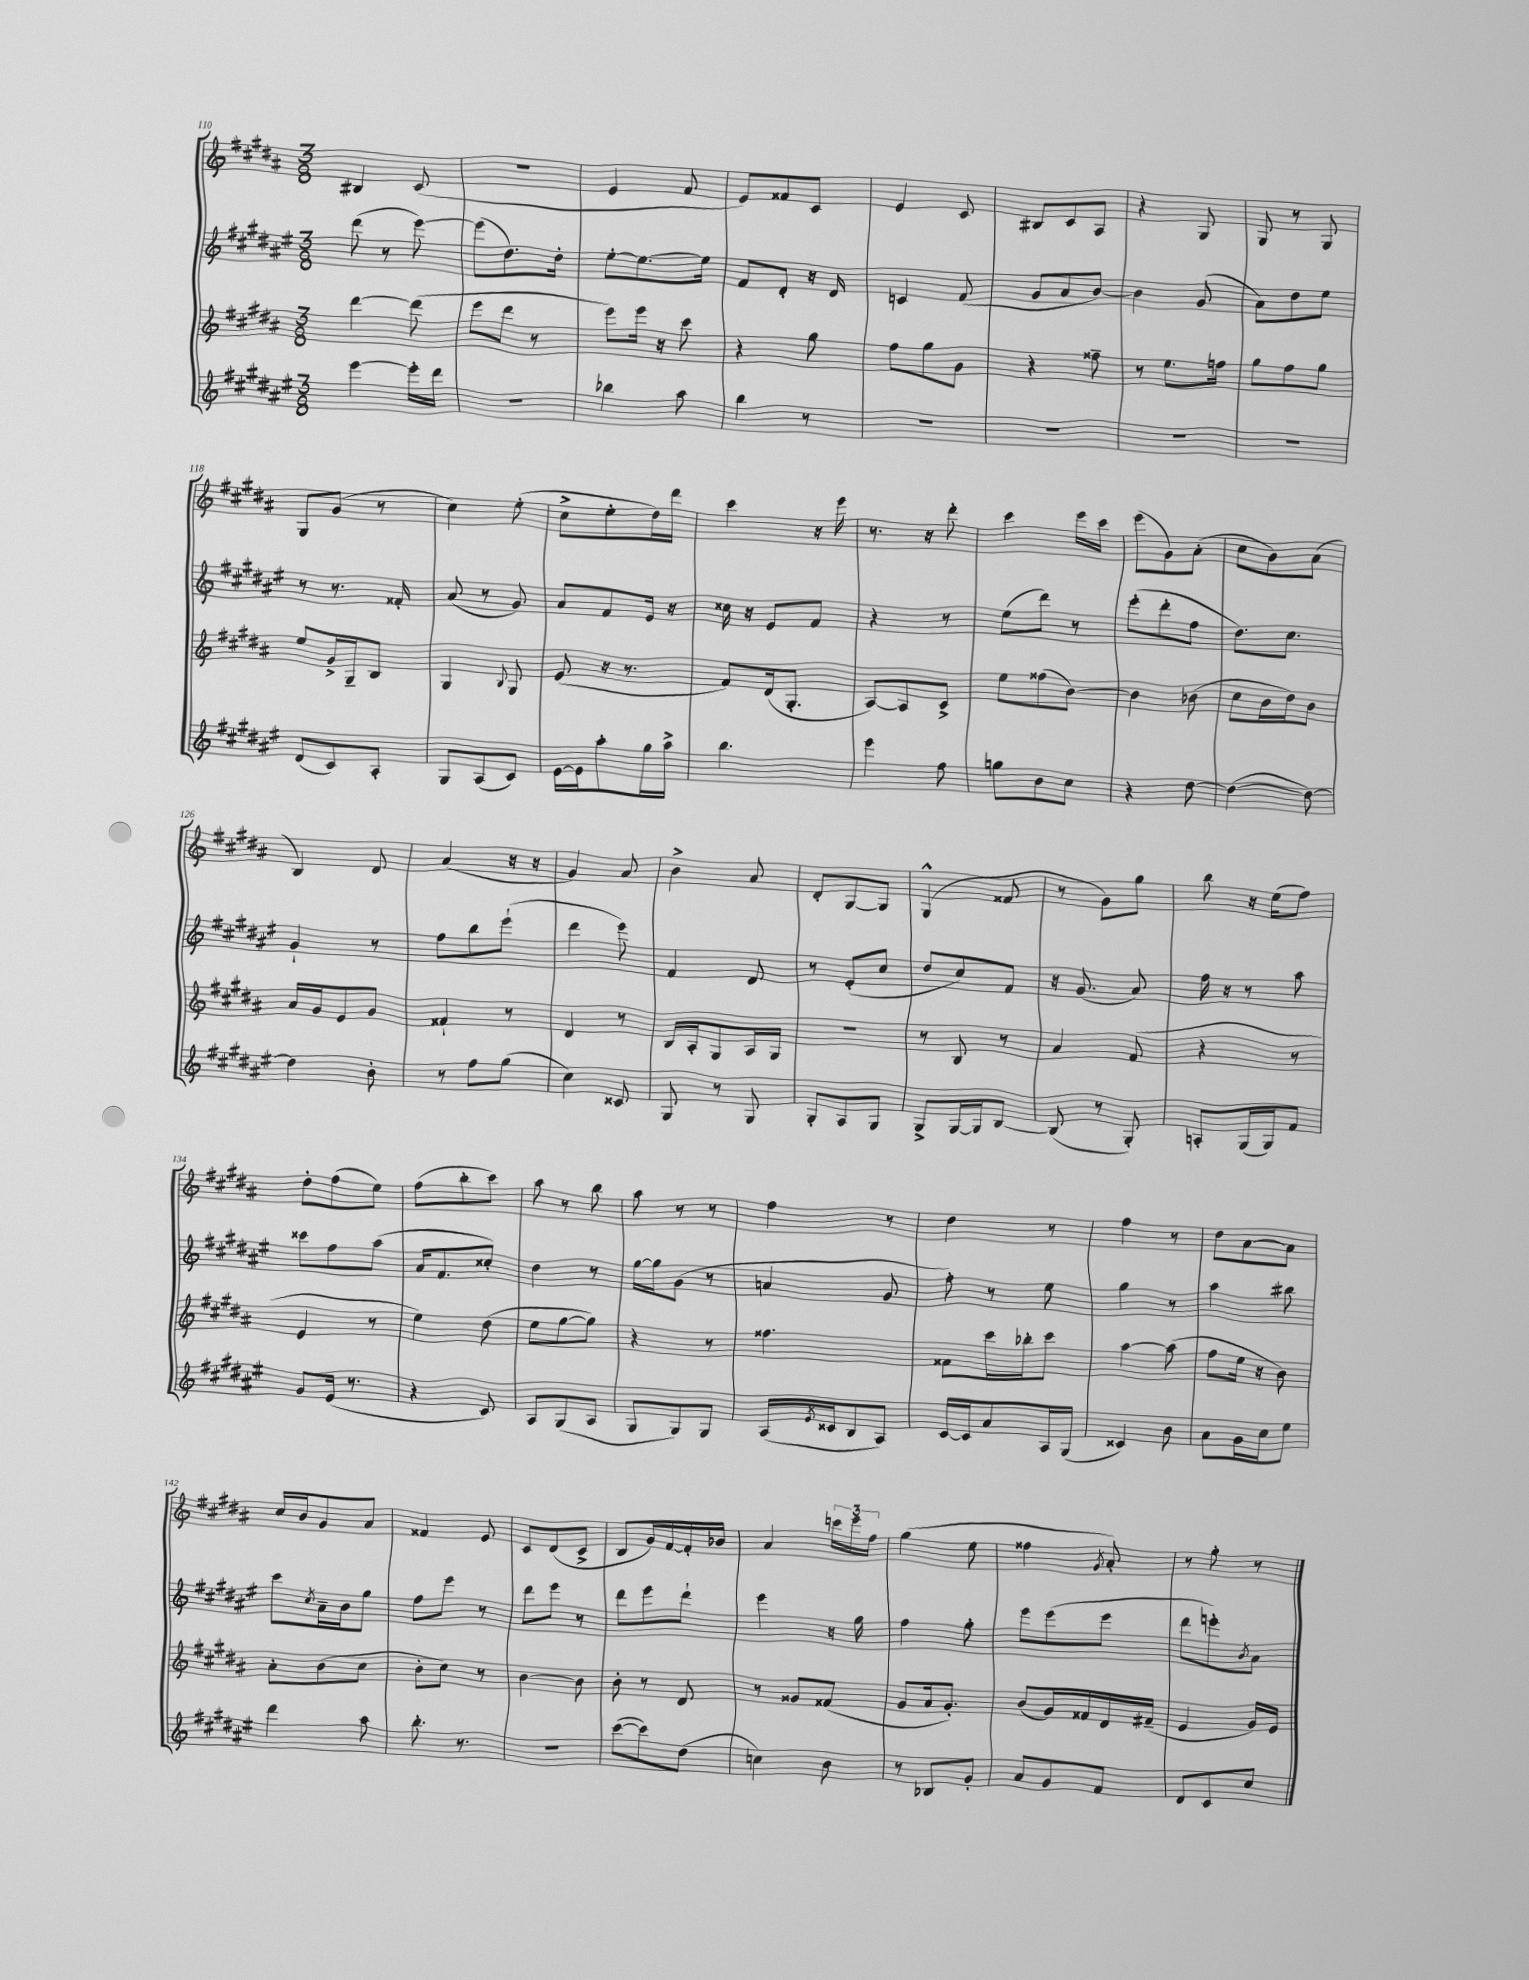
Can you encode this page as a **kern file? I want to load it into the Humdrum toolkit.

**kern	**kern	**kern	**kern
*part4	*part3	*part2	*part1
*staff4	*staff3	*staff2	*staff1
*clefG2	*clefG2	*clefG2	*clefG2
*k[f#c#g#d#a#e#]	*k[f#c#g#d#a#]	*k[f#c#g#d#a#e#]	*k[f#c#g#d#a#]
*M3/8	*M3/8	*M3/8	*M3/8
=110	=110	=110	=110
[4eee#\	[4ddd#\	(8ddd#\	4B#X/
.	.	8r	.
16eee#'\LL]	(8ddd#\]	[8eee#\)	(8c#/
16ddd#\JJ	.	.	.
=111	=111	=111	=111
4.r	8eee\L	(8eee#\L]	4.r
.	8ddd#\J	8.dd#\)	.
.	8r	.	.
.	.	16dd#'\Jk	.
=112	=112	=112	=112
4bb-X\	8eee\L)	[8ee#'\L	4e/
.	16eee\Jk	8.ee#\_	.
.	16r	.	.
8aa#\	8ccc#\	.	8f#/
.	.	16ee#\Jk]	.
=113	=113	=113	=113
4bb\	4r	8f#/L	8e/L)
.	.	8d#'/J	8f##X/
8r	8gg#\	16r	8c#/J
.	.	16d#/	.
=114	=114	=114	=114
4.r	8ff#\L	4cn/	4e/
.	8gg#\	.	.
.	8g#\J	(8f#/	8c#/
=115	=115	=115	=115
4.r	4r	8g#/L	8B#X/L
.	.	8a#/	8c#/
.	8ff##X~\	[8b/J)	8A#/J
=116	=116	=116	=116
4.r	8r	4b\]	4r
.	8.ee\L	.	.
.	.	(8g#/	8G#/
.	16ffn\Jk	.	.
=117	=117	=117	=117
4.r	8gg#\L	8a#\L)	8G#/
.	8ff#\	8dd#\	8r
.	8gg#\J	8ee#\J	8G#/
!!LO:LB:g=z
=118	=118	=118	=118
(8d#/L	8ee/L	8r	8G#/L
8c#/)	16g#^/L	8.r	(8g#/J
.	16G#~/J	.	.
8A#'/J	8B/J	.	8r
.	.	16f##X'/	.
=119	=119	=119	=119
8G#/L	4G#/	(8a#/	4cc#\)
(8A#/	.	8r	.
.	8qqB/	.	.
8c#/J)	8G#/	8g#/)	(8ee'\
=120	=120	=120	=120
[16e#\LL	(8e/	8a#/L	8cc#^\L
16e#\J]	.	.	.
8aa#'\	16r	8f#/	8ee'\
.	8.r	.	.
16gg#\L	.	16e#/Jk	16dd#\L)
16aa#^\JJ	.	16r	16ddd#\JJ
=121	=121	=121	=121
4.bb\	8f#/L)	16cc##X\	4ccc#\
.	.	16r	.
.	(16d#/k	8e#/L	.
.	8.G#'/J	.	.
.	.	8f#/J	16r
.	.	.	16eee\
=122	=122	=122	=122
4eee#\	[8A#/L)	4r	8.r
.	8A#/]	.	.
.	.	.	16r
8ff#\	8c#^/J	8r	8ddd#'\
=123	=123	=123	=123
8ggn\L	8ee\L	(8ee#\L	4ccc#\
8b\	(8ff##X\	8ddd#\J)	.
8cc#\J	[8b\J)	8r	16eee\LL
.	.	.	16ccc#\JJ
=124	=124	=124	=124
4r	4b\]	(8eee#'\L	(8eee\L
.	.	8ddd#'\	8g#\)
[8dd#\	(8b-X\	8ff#\J	(8a#'\J
=125	=125	=125	=125
(4dd#\_	8cc#\L	8.dd#\L)	8cc#\L
.	16b\L	.	8b\)
.	16dd#\J)	8.cc#\J	.
8dd#\_)	8b\J	.	(8a#\J
!!LO:LB:g=z
=126	=126	=126	=126
4dd#\]	16a#/LL	4g#`/	4B/)
.	16g#/J	.	.
.	8e/	.	.
8b'\	8g#/J	8r	8d#/
=127	=127	=127	=127
8r	4f##X`/	8ff#\L	(4a#/
8ff#\L	.	8bb\	.
(8gg#\J	8r	(8eee#`\J	16r
.	.	.	16r
=128	=128	=128	=128
4cc#\)	4d#/	4ddd#\	4g#/)
8c##X/	8r	8eee#\)	8a#/
=129	=129	=129	=129
8G#/	16B/LL	4f#/	4b^\
.	16A#'/J	.	.
8r	8G#/	.	.
8G#/	16A#/L	8d#/	8a#/
.	16G#/JJ	.	.
=130	=130	=130	=130
8G#'/L	4.r	8r	8d#'/L
8A#/	.	(8e#'/L	[8G#/
8G#/J	.	8cc#/J	8G#/J]
=131	=131	=131	=131
8G#^/L	8r	8dd#/L	(4G#^^/
[16G#/L	8B/	8cc#/)	.
16G#/J]	.	.	.
[8B/J	8r	8f#/J	8f##X/
=132	=132	=132	=132
(8B/]	4a#/	16r	8r
.	.	(8.g#/	.
8r	.	.	8g#\L)
8G#'/)	(8f#/	8a#/)	8gg#\J
=133	=133	=133	=133
8An'/L	4r	16ff#\	8bb\
.	.	16r	.
(16G#/L	.	8r	16r
16G#/J)	.	.	(16ee\KL
8f#/J	8r	8aa#\	8ff#\J)
!!LO:LB:g=z
=134	=134	=134	=134
8g#/L	4e/	8ccc##X\L	8dd#'\L
(16e#/Jk	.	8ff#\	(8ff#\
8.r	.	.	.
.	8r	(8aa#\J	8ee\J)
=135	=135	=135	=135
4r	4ee\)	16a#/KL	(8ff#\L
.	.	8.f#/	.
.	.	.	8bb'\
8c#/)	(8dd#\	8cc##X'/J)	8ccc#\J)
=136	=136	=136	=136
8A#/L	8ee\L	4dd#\	8aa#\
(8G#/	[8gg#\	.	8r
8A#/J	8gg#\J])	8r	8bb\
=137	=137	=137	=137
8G#/L	4r	[16gg#\LL	8aa#\
.	.	16gg#\J]	.
8G#/)	.	(8g#\J	8r
8G#/J	8r	8r	8r
=138	=138	=138	=138
(16A#/LL	4.ff##X\	4an/	4ff#\
8qe#/	.	.	.
16c##X/J	.	.	.
8B/	.	.	.
8A#/J)	.	8g#/	8r
=139	=139	=139	=139
[16c#/LL	8f##X\L	8ff#'\)	4dd#\
16c#/J]	.	.	.
8a#/	16ccc#\L	8r	.
.	16bb-X'\J	.	.
16A#/L	8ccc#\J	8ee#\	8r
(16G#/JJ	.	.	.
=140	=140	=140	=140
4c##X/)	[4aa#\	4gg#\	4ff#\
8b\	(8aa#\]	8r	8r
=141	=141	=141	=141
8a#\L	8ff#\L	4aa#\	8dd#\L
16g#\L	16ee\Jk	.	[8a#\
16cc#\J	16r	.	.
8ee#\J	8b\)	8bb#X\	8a#\J]
!!LO:LB:g=z
=142	=142	=142	=142
4ddd#\	8a#'\L	8ccc#\L	16cc#/LL
.	.	.	16b/J
.	.	8qcc#/	.
.	(8b\	16a#~\L	8g#/
.	.	16b\J	.
8aa#\	8cc#\J	8gg#\J	8a#/J
=143	=143	=143	=143
8.bb'\	8b'\L	8ff#\L	4f##X/
.	8cc#\J)	8eee#\J	.
8.r	.	.	.
.	8r	8r	8e/
=144	=144	=144	=144
4.r	[4b\	8ddd#\L	8c#/L
.	.	8eee#\J	(8d#/
.	8b\]	8r	8c#^/J
=145	=145	=145	=145
([8ccc#\L	8b'\	8ddd#\L	8B/L
8ccc#\])	8r	8eee#\	16g#/L)
.	.	.	[16f#/
(8dd#\J	8d#/	8ddd#`\J	16f#'/]
.	.	.	16b-X/JJ
=146	=146	=146	=146
4ccn\)	8r	4eee#\	4a#/
.	8g##X/L	.	.
8b\	(8f##X/J	16r	24cccn\LL
.	.	.	24eee\
.	.	16gg#\	.
.	.	.	24ff#\JJ
=147	=147	=147	=147
8r	8g#/L	4ff#\	(4gg#\
8B-X/L	16a#/k	.	.
.	8.g#'/J)	.	.
8g#'/J	.	8gg#'\	8ee\
=148	=148	=148	=148
8a#/L	(8b/L	8eee#\L	4ff##X\
8g#/	16g#/L)	(8eee#\	.
.	16f##X/	.	.
.	.	.	8qg#/
8f#/J	16d#/	8eee#\J	8a#'/)
.	(16f#X~/JJ	.	.
=149	=149	=149	=149
8d#/L	4e/	8ddd#\L	8r
8c#/	.	8eeen'\)	8gg#'\
.	.	8qb/	.
8cc#/J	16g#/LL)	8a#\J	8r
.	16e/JJ	.	.
==	==	==	==
*-	*-	*-	*-
